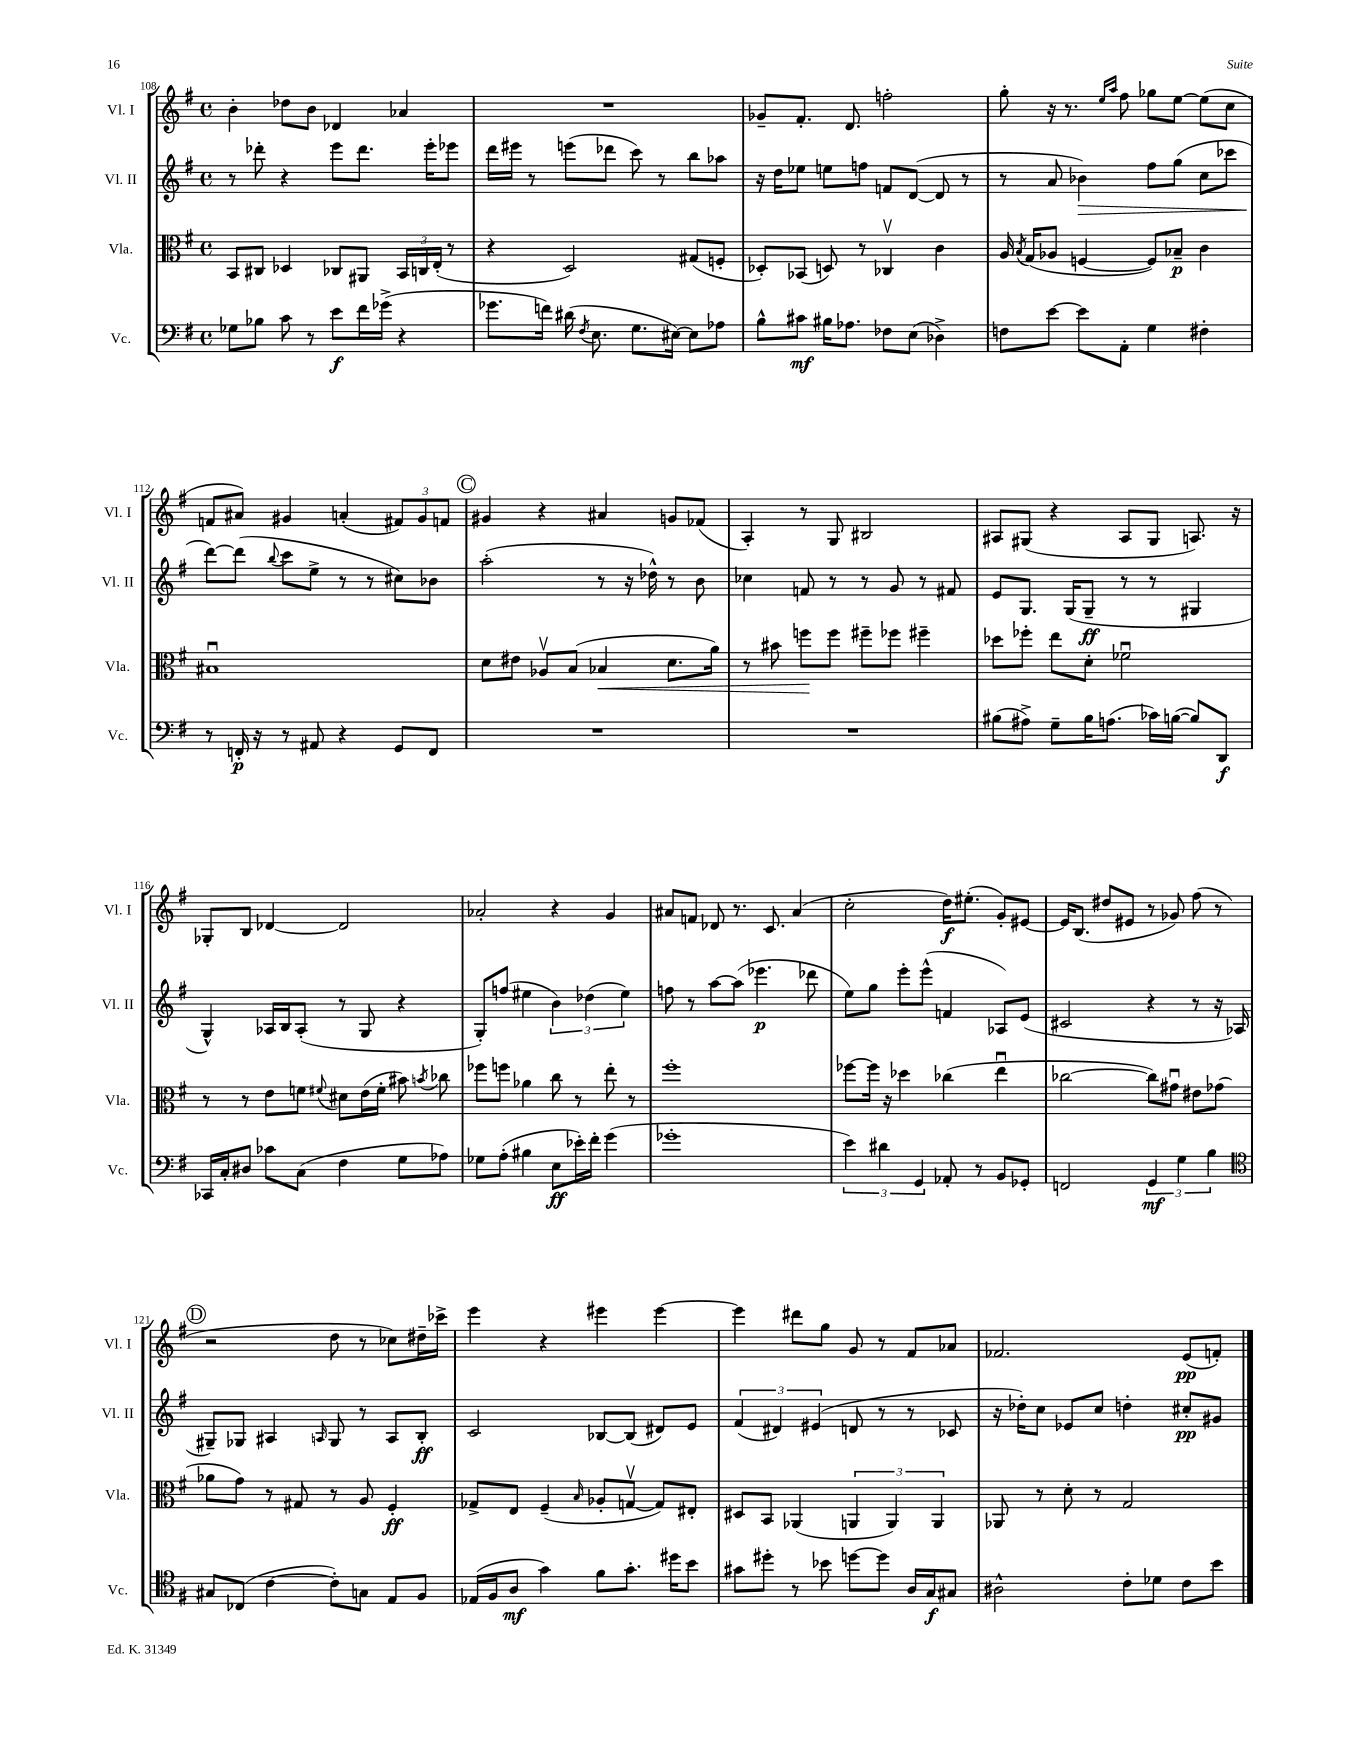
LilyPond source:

<<
\new StaffGroup <<
\new Staff = "s0" \with { instrumentName = "Vl. I" shortInstrumentName = "Vl. I" } {
    \clef treble \key g \major \defaultTimeSignature \time 4/4
    \autoBeamOff b'4-. des''8[ b'8] des'4 aes'4 |
    R1 |
    ges'8[-- fis'8.]-. d'8. f''2-. |
    g''8-. r16 r8. \grace { e''16[ a''16] } fis''8 ges''8[ e''8]~ e''8[( c''8] |
    f'8[ ais'8]) gis'4 a'4-.( \tuplet 3/2 { fis'8[) gis'8 f'8] } |
    \mark \markup { \circle "C" } gis'4 r4 ais'4 g'8[ fes'8]( |
    a4-.) r8 g8 bis2 |
    ais8[ gis8]( r4 ais8[ gis8] a8.) r16 |
    ges8[-. b8] des'4~ des'2 |
    aes'2-. r4 g'4 |
    ais'8[ f'8] des'8 r8. c'8. ais'4( |
    c''2-. d''16[\f) eis''8.]-.( g'8[-.) eis'8]~ |
    eis'16[ b8.]( dis''8[ eis'8] r8 ges'8) fis''8( r8 |
    \mark \markup { \circle "D" } r2 d''8 r8 ces''8[) dis''16-- ces'''16]-> |
    e'''4 r4 eis'''4 eis'''4~ |
    eis'''4 dis'''8[ g''8] g'8 r8 fis'8[ aes'8] |
    fes'2. e'8[\pp( f'8]-.) \bar "|." |
}
\new Staff = "s1" \with { instrumentName = "Vl. II" shortInstrumentName = "Vl. II" } {
    \clef treble \key g \major \defaultTimeSignature \time 4/4
    \autoBeamOff r8 des'''8-. r4 e'''8[ des'''8.] e'''16[-. ees'''8] |
    d'''16[ eis'''16] r8 e'''8[( des'''8] c'''8) r8 b''8[ aes''8] |
    r16 d''16[ ees''8] e''8[ f''8] f'8[ d'8]~( d'8 r8 |
    r8 a'8 bes'4\>) fis''8[ g''8]( c''8[ ces'''8] |
    d'''8[~\!) d'''8]( \appoggiatura { b''8 } c'''8[ e''8]-> r8 r8 cis''8[) bes'8] |
    \mark \markup { \circle "C" } a''2-.( r8 r16 des''16-^) r8 b'8 |
    ces''4 f'8 r8 r8 g'8 r8 fis'8 |
    e'8[ g8.] g16[( g8]--\ff r8 r8 gis4 |
    g4-^) aes16[ b16 aes8]-.( r8 g8 r4 |
    g8[-.) f''8]( eis''4 \tuplet 3/2 { b'4) des''4( eis''4) } |
    f''8 r8 a''8[~ a''8]( ees'''4.\p des'''8 |
    e''8[) g''8] e'''8[-. e'''8]-^( f'4 aes8[) e'8]( |
    cis'2 r4 r8 r16 aes16 |
    \mark \markup { \circle "D" } gis8[--) ges8] ais4 \grace { a16 } ges8 r8 a8[ b8]-.\ff |
    c'2 bes8[~ bes8]( dis'8[) e'8] |
    \tuplet 3/2 { fis'4( dis'4) eis'4( } d'8 r8 r8 ces'8 |
    r16 des''16[-.) c''8] ees'8[ c''8] d''4-. cis''8[-.\pp gis'8] \bar "|." |
}
\new Staff = "s2" \with { instrumentName = "Vla." shortInstrumentName = "Vla." } {
    \clef alto \key g \major \defaultTimeSignature \time 4/4
    \autoBeamOff b,8[ cis8] des4 ces8[ ais,8] \tuplet 3/2 { b,16[ c16 e16]-.( } r8 |
    r4 d2) gis8[( f8]-. |
    des8[-.) bes,8]( d8) r8 ces4\upbow c'4 |
    a16 \acciaccatura { b8 } g16[( aes8] f4~ f8[) bes8]--\p c'4 |
    bis1\downbow |
    \mark \markup { \circle "C" } d'8[ eis'8] aes8[\upbow b8]( bes4\< d'8.[ a'16]) |
    r8 bis'8 f''8[\! f''8] fis''8[-- fes''8] fis''4-- |
    des''8[ fes''8]-. e''8[ d'8]-. fes'2\downbow |
    r8 r8 e'8[ f'8] \appoggiatura { fis'8 } dis'8[ e'16( fis'16]-. bis'8) \acciaccatura { b'8 } ces''8 |
    fes''8[ f''8] aes'4 c''8 r8 e''8-. r8 |
    fis''1-. |
    fes''8[~ fes''16] r16 des''4 ces''4( e''4\downbow |
    ces''2~ ces''8[) gis'8]\downbow eis'8[ ges'8]( |
    \mark \markup { \circle "D" } aes'8[ g'8]) r8 gis8 r8 a8 fis4-.\ff |
    ges8[-> e8] fis4--( \grace { b16 } aes8[-. g8]~\upbow g8[) eis8]-. |
    dis8[ b,8] aes,4( \tuplet 3/2 { a,4 a,4) a,4 } |
    aes,8 r8 d'8-. r8 g2 \bar "|." |
}
\new Staff = "s3" \with { instrumentName = "Vc." shortInstrumentName = "Vc." } {
    \clef bass \key g \major \defaultTimeSignature \time 4/4
    \autoBeamOff ges8[ bes8] c'8 r8 e'8[\f fis'16 ges'16]->( r4 |
    ges'8.[ f'16]) dis'16( \acciaccatura { fis8 } e8. g8.[ eis16]~) eis8[ aes8] |
    b8[-^ cis'8]\mf bis16[ aes8.] fes8[ e8]( des4->) |
    f8[ e'8]~ e'8[ a,8]-. g4 fis4-. |
    r8 f,16-.\p r16 r8 ais,8 r4 g,8[ f,8] |
    \mark \markup { \circle "C" } R1 |
    R1 |
    bis8[( ais8]->) g8[-- bis16 a8.]( ces'16[) b16]~( b8[) d,8]\f |
    ces,16[ c16-. dis8] ces'8[ c8]( fis4 g8[ aes8]) |
    ges8[ a8]-.( bis4 e8[\ff ees'16-.) fis'16]-. g'4( |
    ges'1-. |
    \tuplet 3/2 { e'4) dis'4 g,4 } aes,8-. r8 b,8[ ges,8]-. |
    f,2 \tuplet 3/2 { g,4\mf g4 b4 } |
    \mark \markup { \circle "D" } \clef tenor gis8[ ces8]( c'4~ c'8[-.) g8] e8[ fis8] |
    ees16[( fis16 a8]\mf g'4) fis'8[ g'8.]-. dis''16[ b'8] |
    gis'8[ dis''8]-. r8 bes'8 d''8[~ d''8] a16[ g16\f gis8] |
    ais2-^ c'8[-. des'8] c'8[ b'8] \bar "|." |
}
>>
>>
\layout { \context { \Score currentBarNumber = #108 } }
